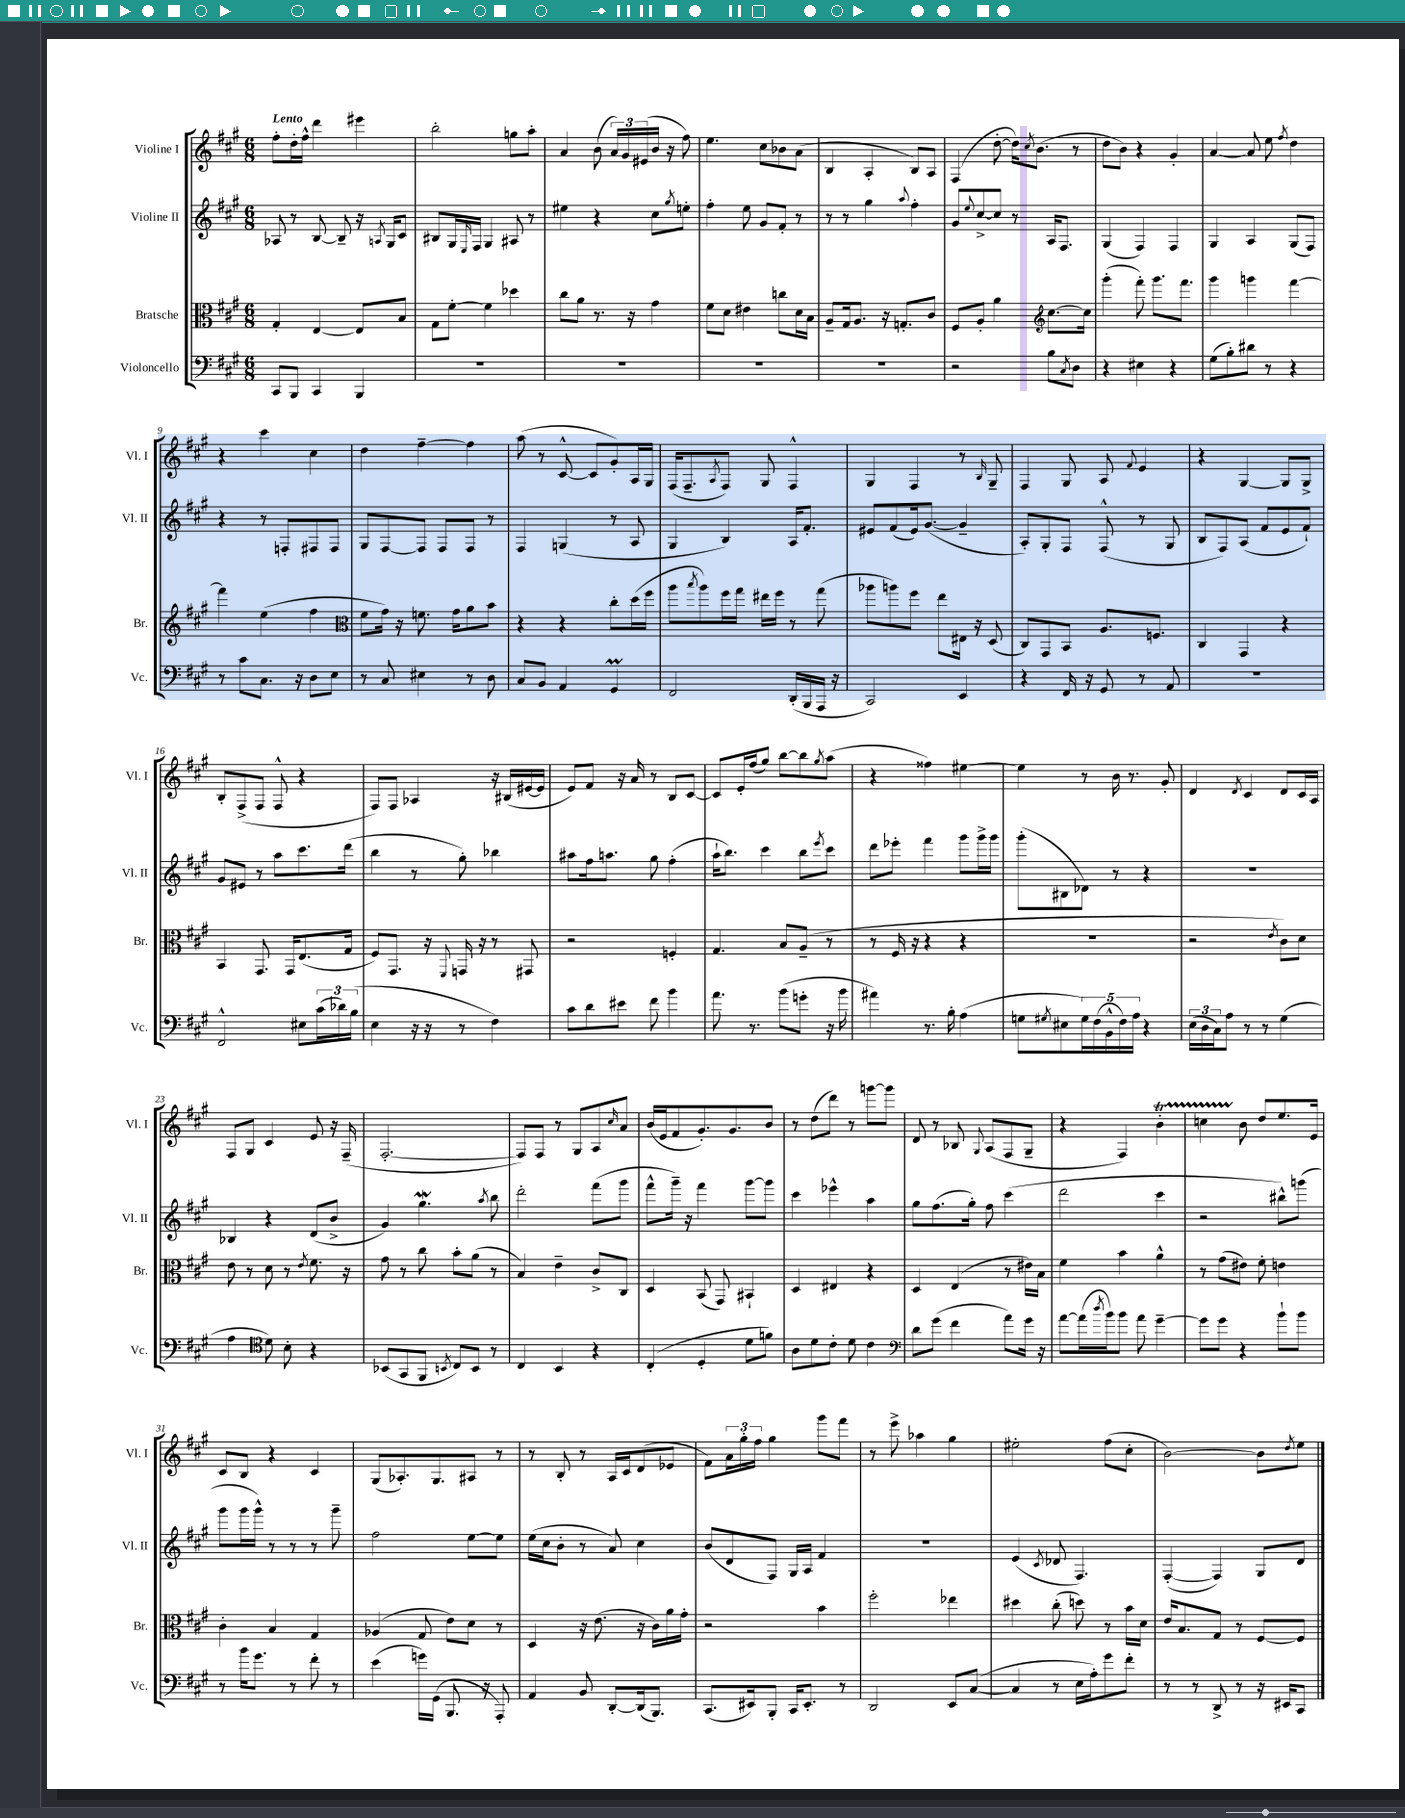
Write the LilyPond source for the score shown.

<<
\new StaffGroup <<
\new Staff = "s0" \with { instrumentName = "Violine I" shortInstrumentName = "Vl. I" } {
    \clef treble \key a \major \numericTimeSignature \time 6/8 \tempo "Lento"
    fis''8-. d''16-. fis''16-^ d'''4 eis'''4 |
    b''2-. g''8 a''8-. |
    a'4 b'8( \tuplet 3/2 { a'16) gis'16 eis'16( } b'16 r16 fis''8) |
    e''4. cis''8 bes'8 a'8( |
    b4 a4-. b8) a8 |
    fis4( d''8~-. d''16) \acciaccatura { cis''8 } b'8.( r8 |
    d''8 b'8) r4 gis'4-. |
    a'4~ a'8 e''8 \acciaccatura { fis''8 } d''4 |
    r4 cis'''4 cis''4 |
    d''4 fis''4~-- fis''4 |
    a''8( r8 cis'8~-^ cis'8 gis'8-.) a16 gis16 |
    fis16( fis8.-- \acciaccatura { a8 } fis8) gis8 fis4-^ |
    gis4 fis4 r8 \grace { b16 } gis8-- |
    fis4 gis8 a8 \appoggiatura { fis'8 } e'4 |
    r4 gis4~ gis8 gis8-> |
    b8-. fis8->( fis8 fis8-^ r4 |
    fis8) fis8 aes4 r16 bis16( eis'16~ eis'16 |
    e'8) fis'8 r16 a'16 r8 b8 cis'8~ |
    cis'8 e'16-. fis''16( gis''8) b''8~ b''8 \acciaccatura { gis''8 } a''8( |
    r4 fisis''4) eis''4~ |
    eis''4 r8 b'16 r8. gis'8-. |
    d'4 \acciaccatura { d'8 } cis'4 d'8 cis'16 a16 |
    fis8 gis8 cis'4 e'8 r16 fis16--( |
    fis2.~-. |
    fis8) fis8 r8 gis8 a8 \grace { cis''16 } a'8 |
    b'16( e'16 fis'8 gis'8.-.) gis'8. b'8 |
    r8 d''8( d'''8) r8 g'''8~ g'''8 |
    d'8 r8 bes8 \appoggiatura { gis8 } a8( fis8 gis8-- |
    r4 fis4) b'4-.\startTrillSpan |
    c''4 b'8\stopTrillSpan d''8 e''8. e'16 |
    cis'8 b8 r4 cis'4 |
    gis8( aes8.-.) gis8. ais8 r8 |
    r8 b8-. r8 a16 cis'16 d'8( ees'8 |
    fis'8) \tuplet 3/2 { a'16 gis''16-. fis''16 } gis''4 gis'''8 fis'''8 |
    r8 e'''8-> aes''4 gis''4 |
    eis''2-. fis''8( cis''8-. |
    b'2~) b'8 \acciaccatura { d''8 } e''8 \bar "|." |
}
\new Staff = "s1" \with { instrumentName = "Violine II" shortInstrumentName = "Vl. II" } {
    \clef treble \key a \major \numericTimeSignature \time 6/8
    aes8 r8 b8~ b8-- r16 \acciaccatura { a8 } gis16 cis'8 |
    bis8 gis16 \grace { e16 } fis16 gis4 ais8 r8 |
    eis''4 r4 cis''8 \acciaccatura { gis''8 } e''8-. |
    fis''4-. e''8 gis'8 fis'8-. r8 |
    r8 r8 gis''4 \appoggiatura { a''8 } fis''4-. |
    gis'8 \appoggiatura { e''8 } cis''8~-> cis''8 r8 a16 fis8. |
    gis4( fis4) fis4 |
    gis4 a4 gis8( fis8) |
    r4 r8 f8-. fis8 fis8 |
    gis8 fis8~ fis8 fis8 fis8 r8 |
    fis4 g4( r8 a8 |
    gis4 b4) a16 fis'8.-. |
    eis'8 fis'8( eis'16) gis'8.~( gis'4-- |
    a8-.) gis8-. fis8 fis8-^( r8 gis8 |
    b8 fis8) a8( fis'8 e'8 fis'8-!) |
    gis'8 eis'8 r8 a''8 cis'''8. d'''16( |
    b''4 r8 gis''8-.) bes''4 |
    ais''8 fis''16 a''8. gis''8 fis''4-.( |
    a''16-! b''8.) cis'''4 b''8 \acciaccatura { e'''8 } cis'''8 |
    d'''8 ees'''8-. fis'''4 gis'''8 gis'''16-> gis'''16 |
    gis'''8-.( bis8 des'8) r8 r4 |
    R2. |
    bes4 r4 d'8( b'8-> |
    gis'4) gis''4.\mordent \acciaccatura { a''8 } b''8 |
    d'''2-. fis'''8( gis'''8 |
    fis'''8-^ gis'''16--) r16 fis'''4 gis'''8~ gis'''8 |
    cis'''4 ees'''4-^ a''4 |
    gis''8 fis''8.( gis''16-.) fis''8 cis'''4( |
    d'''2 cis'''4 |
    r2 bis''8-^) g'''8( |
    gis'''8 gis'''16 gis'''16-^) r8 r8 r8 gis'''8-- |
    fis''2 e''8~ e''8 |
    e''16( cis''16 b'8-. r8 a'8) cis''4 |
    b'8( d'8 fis8) gis16 a16 fis'4 |
    R2. |
    e'4( \acciaccatura { cis'8 } des'8 fis4.) |
    fis4~-.( fis4) gis8 d'8 \bar "|." |
}
\new Staff = "s2" \with { instrumentName = "Bratsche" shortInstrumentName = "Br." } {
    \clef alto \key a \major \numericTimeSignature \time 6/8
    gis4-. e4~ e8 b8 |
    gis8 fis'8~-. fis'4 des''4 |
    cis''8 a'8 r8. r16 gis'4 |
    fis'8 d'8 eis'4 c''8 d'16 b16 |
    a8-- gis16 a8. r16 g8.-. cis'8 |
    fis8 a8-. a'4 \clef treble cis''8.~ cis''16 |
    gis'''4-.( fis'''8-.) gis'''8. fis'''8. |
    gis'''4 g'''4 fis'''4~ |
    fis'''4 e''4( fis''4 |
    \clef alto fis'8 gis'16) r16 f'8. gis'16 a'8 b'8 |
    r4 r4 cis''8-. d''16( fis''16 |
    a''8 \acciaccatura { b''8 } a''8) fis''16 gis''16 eis''16 fis''16 r8 gis''8( |
    aes''8 a''8) fis''8 e''8 eis16 r16 d8( |
    cis8) gis,8 b,8 a8. f8. |
    cis4 gis,4 r4 |
    b,4 gis,8. gis,16 e8.( gis16 |
    fis8) gis,8. r16 \appoggiatura { fis,8 } g,16 r16 r8 gis,8 |
    r2 f4-. |
    gis4. b8 a8--( r8 |
    r8 fis16 r16 r4 r4 |
    R2. |
    r2 \acciaccatura { e'8 } cis'8) d'8 |
    e'8 r8 d'8 r8 \acciaccatura { e'8 } fis'8. r16 |
    gis'8 r8 cis''8 b'8-. a'8( r8 |
    b4) e'4-- cis'8-> cis8 |
    d4 b,8( gis,8) bis,4-! |
    d4 eis4 r4 |
    d4 e4( r8 eis'16) b16 |
    fis'4 b'4 a'4-^ |
    r8 gis'8( eis'8) fis'8-. e'4 |
    cis'4-. b4 gis4 |
    aes4( gis8 e'8) d'8 r8 |
    d4 r16 e'8.( r16 cis'16) a'16 gis'16-. |
    r2 b'4 |
    fis''2-. ees''4 |
    dis''4 cis''8-.( d''8) r8 b'16 d'16 |
    e'16 b8. gis8 r8 fis8~ fis8 \bar "|." |
}
\new Staff = "s3" \with { instrumentName = "Violoncello" shortInstrumentName = "Vc." } {
    \clef bass \key a \major \numericTimeSignature \time 6/8
    cis,8 b,,8 cis,4 b,,4 |
    R2. |
    R2. |
    R2. |
    R2. |
    r2 b8 \acciaccatura { cis8 } d8 |
    r4 eis4 r4 |
    gis8( b8-.) dis'8 r8 r4 |
    r8 cis'8 cis8. r16 d8 e8 |
    r8 cis8 eis4 r8 d8 |
    cis8 b,8 a,4 gis,4\prall |
    fis,2 d,16-.( b,,16 a,,16 r16 |
    cis,2) e,4 |
    r4 fis,16 r16 gis,8 r8 a,8 |
    R2. |
    fis,2-^ eis8 \tuplet 3/2 { cis'16( des'16) b16( } |
    e4 r16 r16 r8 fis4) |
    cis'8 d'8 eis'8 fis'8 b'4 |
    a'8. r8. b'8( g'8-. r16 b'16 |
    ais'4) r8. b16-. a4( |
    g8 \acciaccatura { gis8 } eis8 \tuplet 5/4 { gis16) fis16( b,16-^ fis16) a16 } r4 |
    \tuplet 3/2 { e16( d16 cis16) } a8 r8 r8 gis4( |
    a4 \clef tenor d'8) b8-. r4 |
    bes,8( gis,8 fis,8 \acciaccatura { b,8 } cis8) b,8 r8 |
    cis4 b,4 r4 |
    cis4-.( d4-. d'8 f'8) |
    a8 d'8 cis'8-. d'8 cis'4 |
    \clef bass d'8 gis'8( fis'4 a'8) gis'16 r16 |
    a'8~ a'16( \acciaccatura { d''8 } b'16) b'8 a'8 gis'4~-- |
    gis'8 gis'8 r4 b'8-! b'8 |
    r8 b'16 gis'8. r8 fis'8-. r8 |
    e'4( g'16) gis,16( b,,8. r16 a,,8-.) |
    a,4 b,8 d,8~-. d,16( b,,8.) |
    cis,8.( eis,16) b,,8-. cis,16 eis,8.-. r8 |
    d,2 e,8 cis8~( |
    cis4 r8 e16 a16-.) gis'8 fis'8-. |
    r8 r8 d,8-> r8 r16 eis,16 cis,8 \bar "|." |
}
>>
>>
